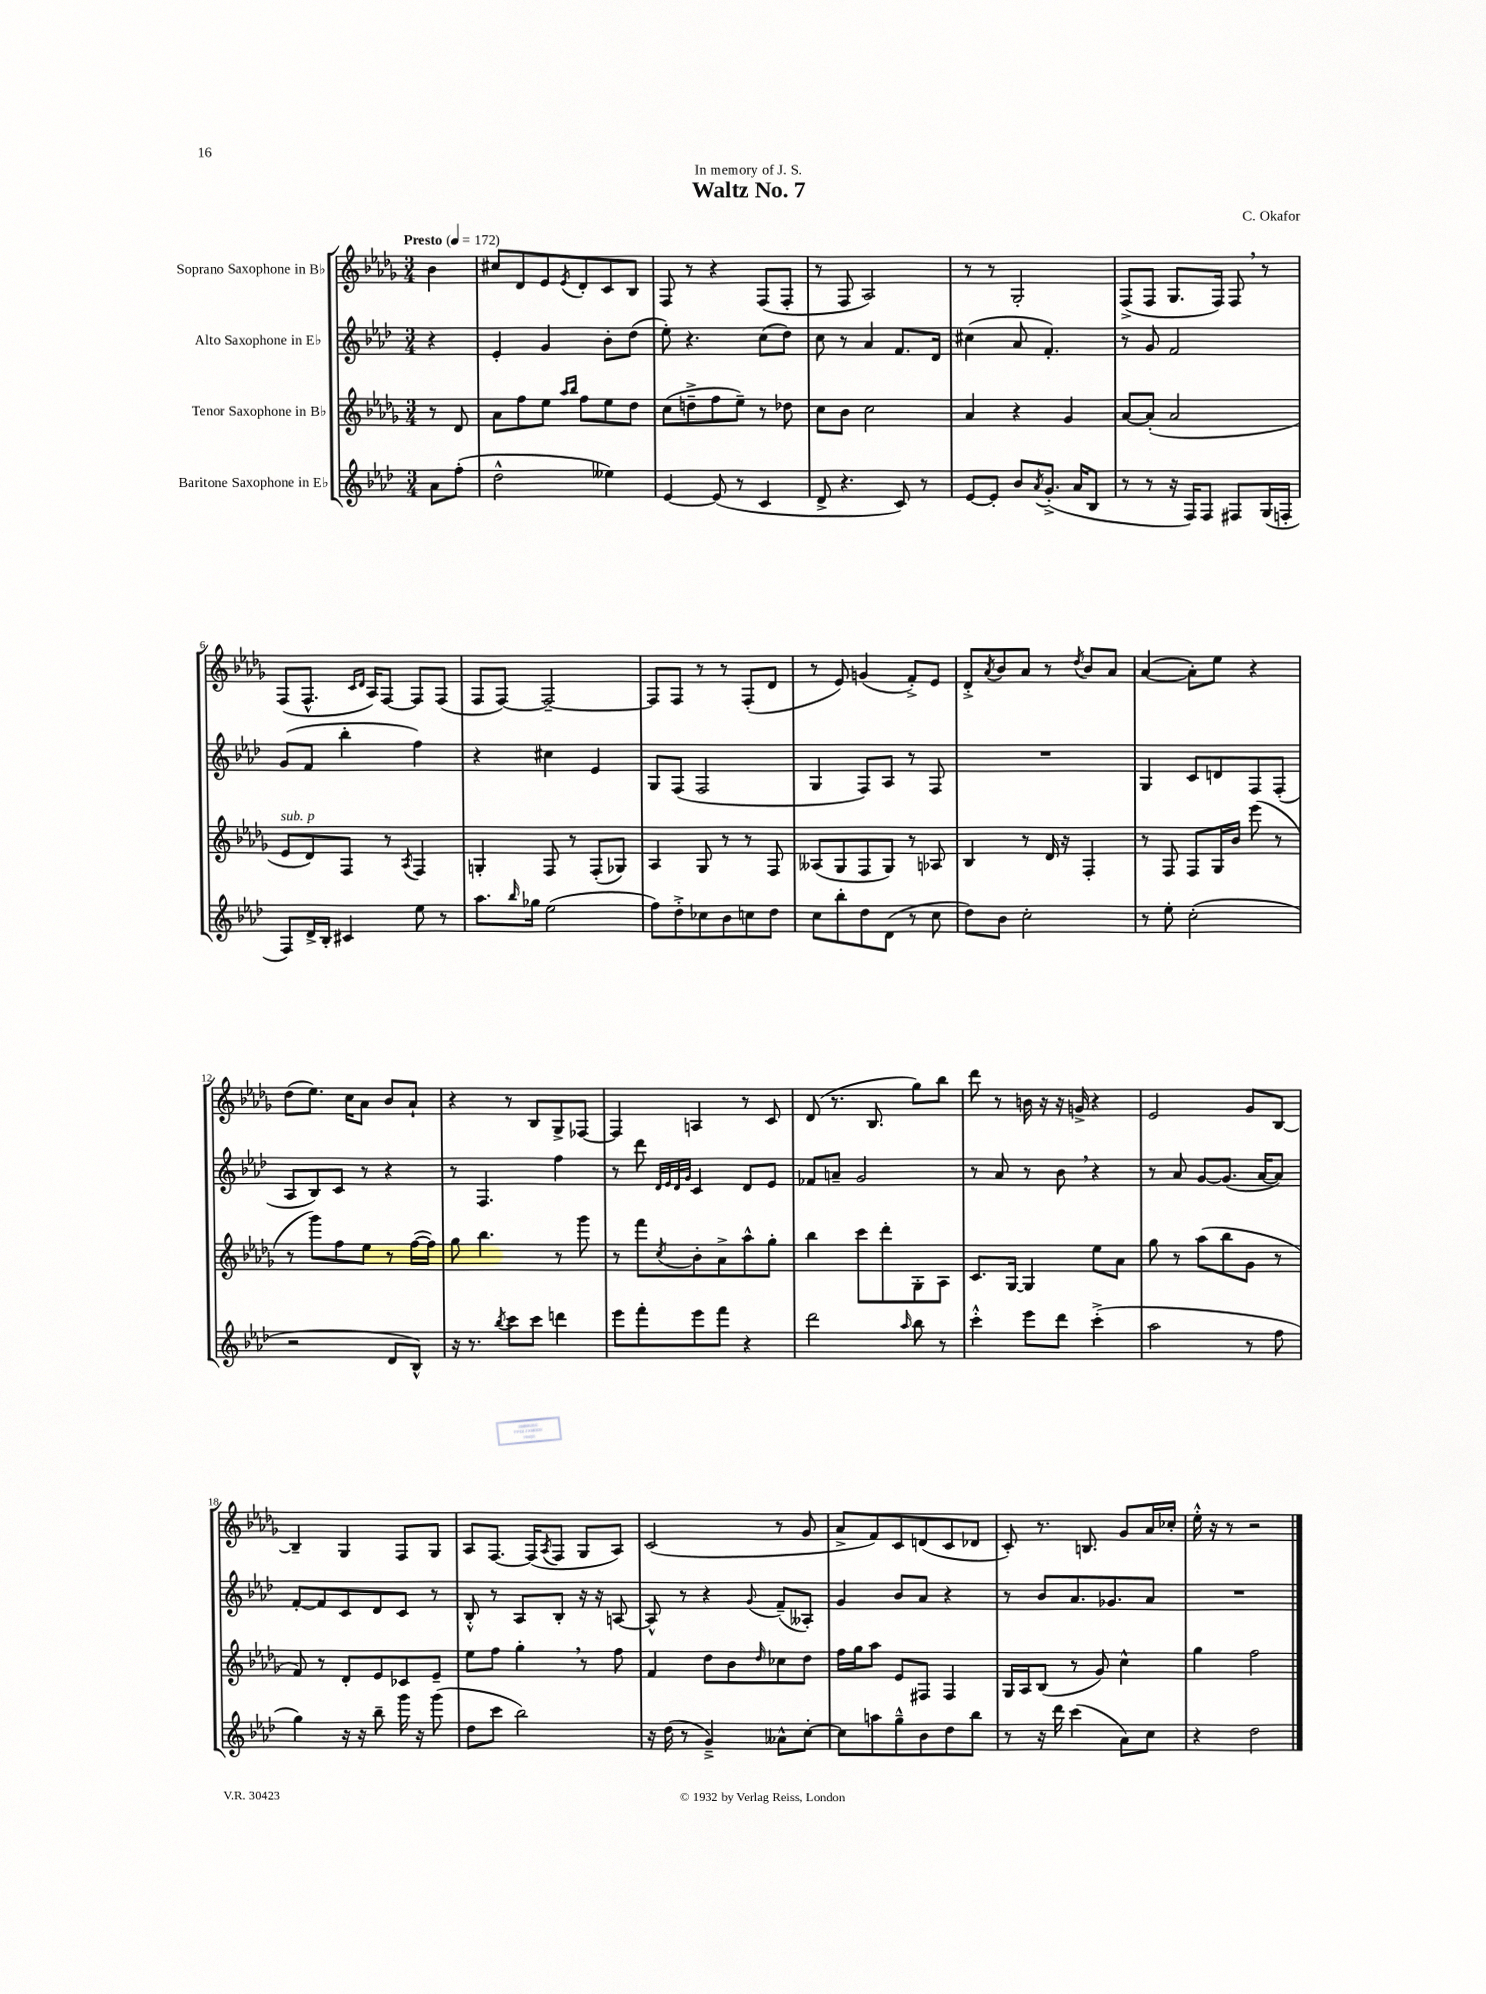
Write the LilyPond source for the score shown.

\header { title = "Waltz No. 7" composer = "C. Okafor" dedication = "In memory of J. S." }
<<
\new StaffGroup <<
\new Staff = "s0" \with { instrumentName = "Soprano Saxophone in Bb" } {
    \clef treble \key des \major \numericTimeSignature \time 3/4 \partial 4 \tempo "Presto" 4 = 172
    bes'4 |
    cis''8 des'8 ees'8 \acciaccatura { ees'8 } des'8-. c'8 bes8 |
    f8 r8 r4 f8( f8-. |
    r8 f8 aes2) |
    r8 r8 ges2-. |
    f8->( f8 ges8. f16) f8 \breathe r8 |
    f8( f8.-^ \grace { c'16 des'16 } aes16) f8~ f8 f8( |
    f8 f8~) f2~-- |
    f8 f8 r8 r8 f8-.( des'8 |
    r8 ees'8) g'4( f'8-.->) ees'8 |
    des'8-.-> \acciaccatura { aes'8 } bes'8 aes'8 r8 \acciaccatura { des''8 } bes'8 aes'8 |
    aes'4~( aes'8-.) ees''8 r4 |
    des''8( ees''8.) c''16 aes'8 bes'8 aes'8-! |
    r4 r8 bes8 ges8-> fes8~ |
    fes4 a4 r8 c'8 |
    des'8( r8. bes8. ges''8) bes''8 |
    des'''8 r8 b'16 r16 r16 g'16-> r4 |
    ees'2 ges'8 bes8~ |
    bes4-- ges4 f8 ges8 |
    aes8 f8.~ f16( \acciaccatura { aes8 } f8 ges8 aes8) |
    c'2( r8 ges'8 |
    aes'8-> f'8) c'8 d'8( c'8 des'8 |
    c'8-.) r8. b8. ges'8 aes'16 ces''16-. |
    ees''16-.-^ r16 r8 r2 \bar "|." |
}
\new Staff = "s1" \with { instrumentName = "Alto Saxophone in Eb" } {
    \clef treble \key aes \major \numericTimeSignature \time 3/4 \partial 4
    r4 |
    ees'4-. g'4 bes'8-. des''8( |
    ees''8-.) r4. c''8( des''8) |
    c''8 r8 aes'4 f'8. des'16 |
    cis''4( aes'8 f'4.-.) |
    r8 g'8 f'2 |
    g'8( f'8 bes''4-. f''4) |
    r4 cis''4 ees'4 |
    g8 f8( f2 |
    g4 f8) aes8 r8 f8 |
    R2. |
    g4 c'8 d'8 f8 f8-.( |
    aes8 bes8) c'8 r8 r4 |
    r8 f4. f''4 |
    r8 des'''8 \grace { des'32 ees'32 des'32 g'32 } c'4 des'8 ees'8 |
    fes'8 a'8-- g'2 |
    r8 aes'8 r8 bes'8 \breathe r4 |
    r8 aes'8 g'8~ g'8.( aes'16~ aes'8) |
    f'8~-. f'8 c'8 des'8 c'8 r8 |
    bes8-.-^ r8 aes8 bes8-. r16 r16 a8~ |
    a8-^ r8 r4 \appoggiatura { g'8 } f'8--( aeses8-.) |
    g'4 bes'8 aes'8 r4 |
    r8 bes'8 aes'8. ges'8. aes'8 |
    R2. \bar "|." |
}
\new Staff = "s2" \with { instrumentName = "Tenor Saxophone in Bb" } {
    \clef treble \key des \major \numericTimeSignature \time 3/4 \partial 4
    r8 des'8 |
    aes'8 f''8 ees''8 \grace { aes''16 bes''16 } f''8 ees''8 des''8 |
    c''8( d''8---> f''8 ees''8--) r8 des''8 |
    c''8 bes'8 c''2 |
    aes'4 r4 ges'4 |
    aes'8~ aes'8-.( aes'2 |
    ees'8^\markup { \italic "sub. p" } des'8) f8 r8 \acciaccatura { aes8 } f4 |
    g4-. f8 r8 f8-.( ges8) |
    aes4 ges8 r8 r8 f8 |
    aeses8( ges8 f8 ges8) r8 aes8 |
    bes4 r8 des'16 r16 f4-. |
    r8 f8 f8 ges16 bes'16 ees'''8( r8 |
    r8 ges'''8) f''8 ees''8 r8 f''16~( f''16) |
    ges''8 bes''4. r8 ges'''8 |
    r8 f'''8 \acciaccatura { c''8 } bes'8-. aes'8-> aes''8-^ ges''8-. |
    bes''4 c'''8 des'''8-. ges8-. aes8 |
    c'8. ges16~ ges4 ees''8 aes'8 |
    ges''8 r8 aes''8( bes''8 ges'8 r8 |
    f'8) r8 des'8-. ees'8 ces'8 ees'8-- |
    ees''8 f''8 ges''4-. \breathe r8 f''8 |
    f'4 des''8 bes'8 \grace { des''16 } ces''8 des''8 |
    f''16 ges''16 aes''8 ees'8 fis8 fis4 |
    ges16 aes16 bes8( r8 ges'8) c''4-^ |
    ges''4 f''2 \bar "|." |
}
\new Staff = "s3" \with { instrumentName = "Baritone Saxophone in Eb" } {
    \clef treble \key aes \major \numericTimeSignature \time 3/4 \partial 4
    aes'8 f''8-.( |
    des''2-^ eeses''4) |
    ees'4~ ees'8( r8 c'4 |
    des'8-> r4. c'8) r8 |
    ees'8~ ees'8-. bes'8 \acciaccatura { aes'8 } g'8.-.->( aes'16 bes8 |
    r8 r8 r16 f16) f8 fis8 g16( f16-. |
    f8) des'16-> bes16-. cis'4 ees''8 r8 |
    aes''8. \grace { bes''16 } ges''16 ees''2( |
    f''8) des''8-.-> ces''8 bes'8 c''8 des''8 |
    c''8 bes''8-. des''8 des'8( r8 c''8 |
    des''8) bes'8 c''2-. |
    r8 ees''8-. c''2-.( |
    r2 des'8 bes8-^) |
    r16 r8. \acciaccatura { bes''8 } c'''8 c'''8 d'''4 |
    ees'''8 f'''8-. ees'''8 f'''8 r4 |
    des'''2 \grace { aes''16 } bes''8 r8 |
    c'''4-.-^ ees'''8 des'''8 c'''4-.->( |
    aes''2 r8 f''8 |
    g''4) r16 r16 bes''8-- g'''16 r16 g'''8( |
    des''8 c'''8 bes''2) |
    r16 des''16( r8 g'4--->) aeses'8-^ c''8~-. |
    c''8 a''8 g''8---^ bes'8 des''8 bes''8 |
    r8 r16 des'''16 c'''4( aes'8) c''8 |
    r4 des''2 \bar "|." |
}
>>
>>
